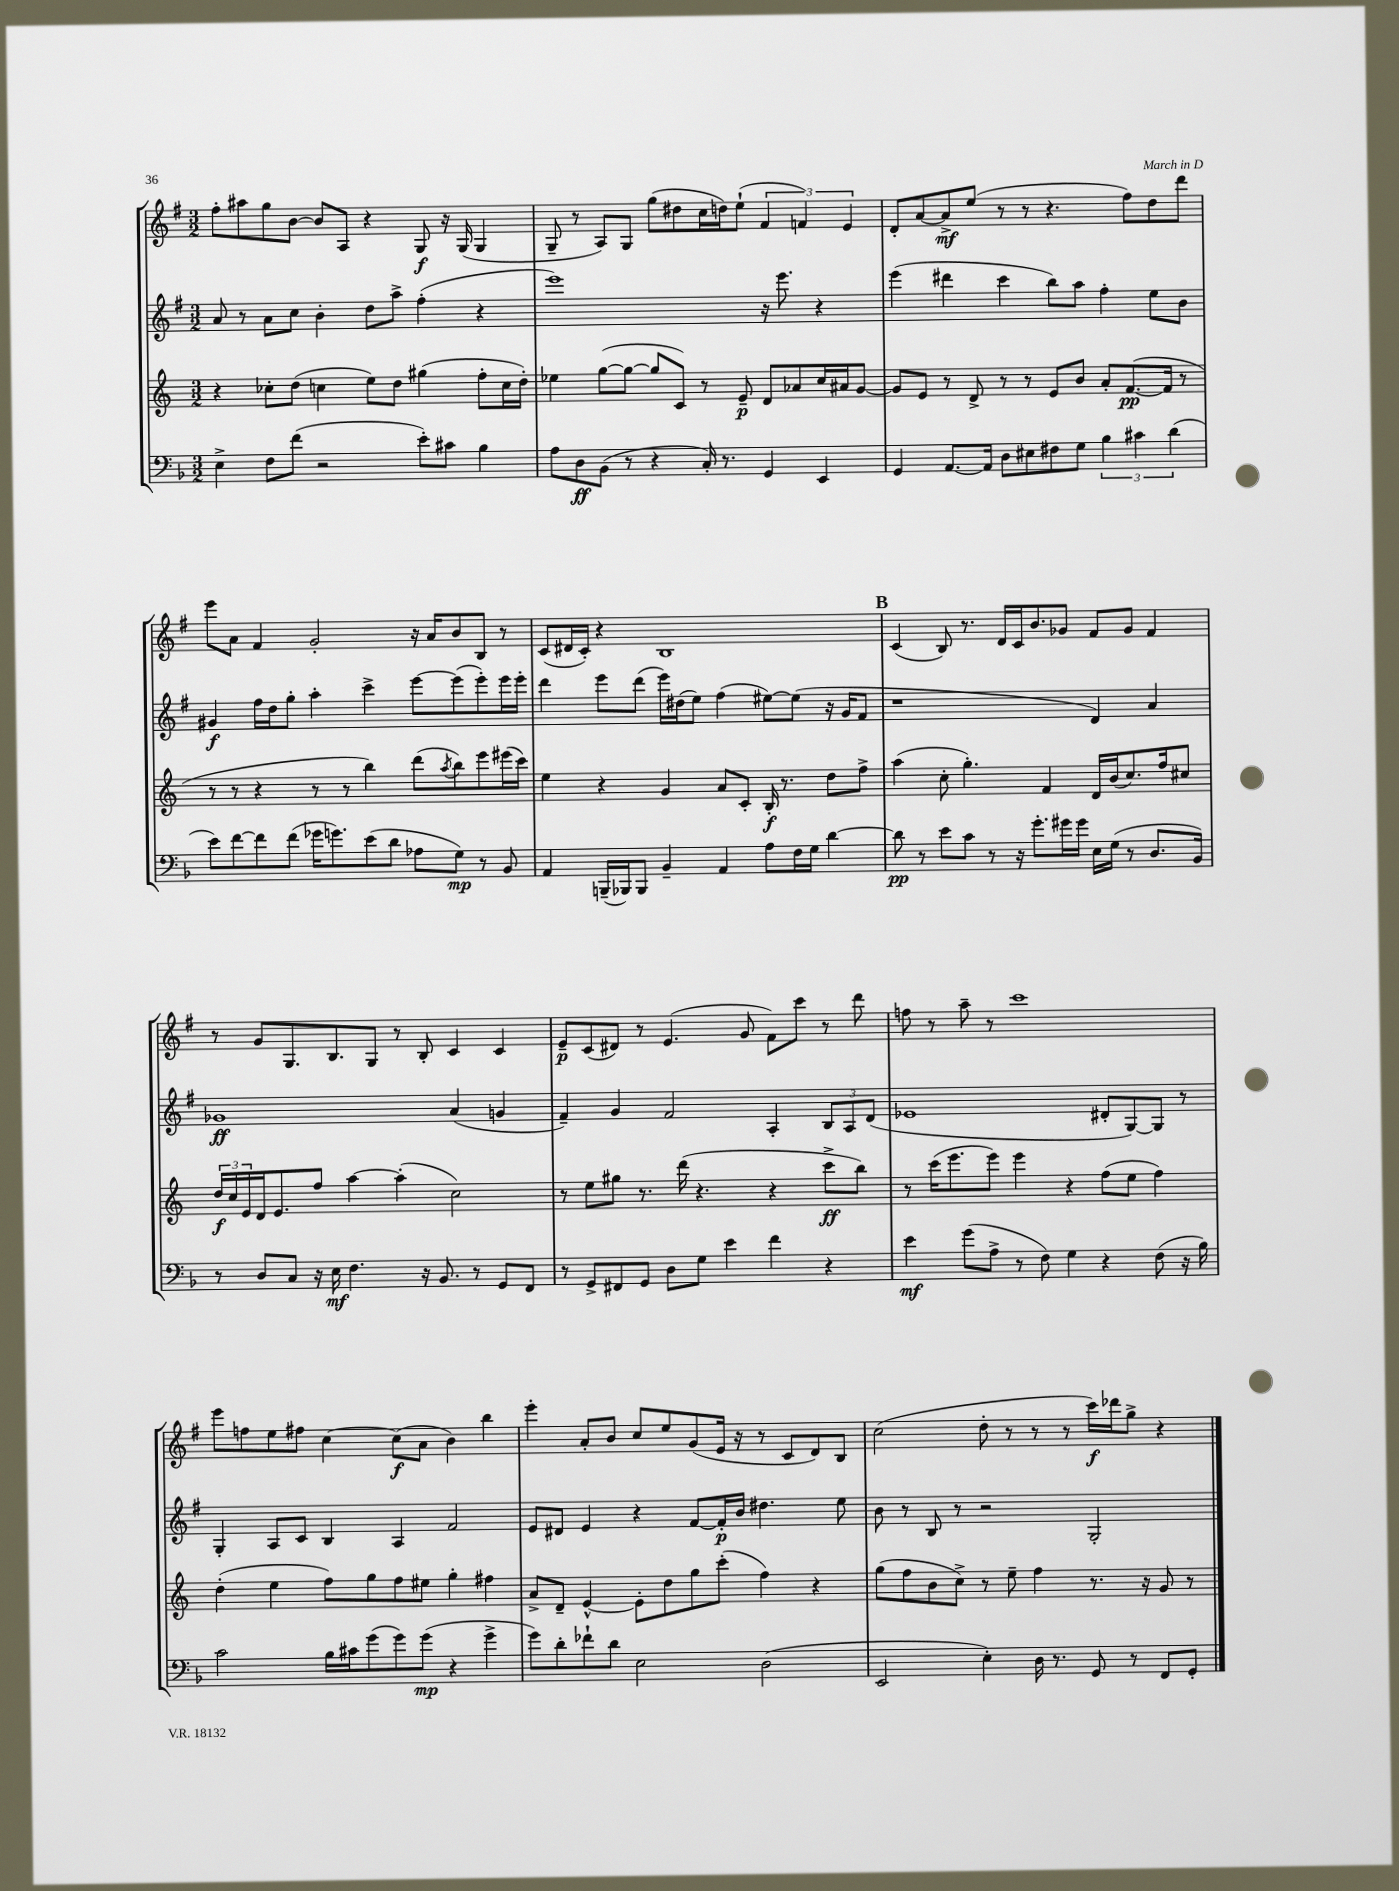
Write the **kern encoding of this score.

**kern	**dynam	**kern	**dynam	**kern	**dynam	**kern	**dynam
*part4	*part4	*part3	*part3	*part2	*part2	*part1	*part1
*staff4	*staff4	*staff3	*staff3	*staff2	*staff2	*staff1	*staff1
*clefF4	*	*clefG2	*	*clefG2	*	*clefG2	*
*k[b-]	*	*k[]	*	*k[f#]	*	*k[f#]	*
*M3/2	*	*M3/2	*	*M3/2	*	*M3/2	*
=49	=49	=49	=49	=49	=49	=49	=49
4E^\	.	4r	.	8a/	.	8ff#'\L	.
.	.	.	.	8r	.	8aa#X\	.
8F\L	.	8cc-X'\L	.	8a\L	.	8gg\	.
(8f\J	.	(8dd\J	.	8cc\J	.	[8b\J	.
2r	.	4ccn\	.	4b'\	.	8b/L]	.
.	.	.	.	.	.	8A/J	.
.	.	8ee\L)	.	8dd\L	.	4r	.
.	.	8dd\J	.	8aa^\J	.	.	.
8e'\L)	.	(4gg#X\	.	(4ff#'\	.	8G/	f
8c#X\J	.	.	.	.	.	16r	.
.	.	.	.	.	.	(16G/	.
4B-\	.	8ff'\L	.	4r	.	4G/	.
.	.	16cc\L	.	.	.	.	.
.	.	16dd'\JJ)	.	.	.	.	.
=50	=50	=50	=50	=50	=50	=50	=50
8A\L	.	4ee-X\	.	1eee)	.	8G~/	.
8D\	ff	.	.	.	.	8r	.
(8BB-\J	.	([8gg\L	.	.	.	8A/L)	.
8r	.	8gg\J_	.	.	.	8G/J	.
4r	.	8gg/L]	.	.	.	(8gg\L	.
.	.	8c/J)	.	.	.	8dd#X\	.
16C'/)	.	8r	.	.	.	16cc\L	.
8.r	.	.	.	.	.	16ddn\J)	.
.	.	8e~/	p	.	.	(8ee`\J	.
4GG/	.	8d/L	.	16r	.	6f#/	.
.	.	.	.	8.eee\	.	.	.
.	.	8a-X/	.	.	.	.	.
.	.	.	.	.	.	6fn/)	.
4EE/	.	16cc/L	.	4r	.	.	.
.	.	16a#X/J	.	.	.	.	.
.	.	.	.	.	.	6e/	.
.	.	[8g/J	.	.	.	.	.
=51	=51	=51	=51	=51	=51	=51	=51
4GG/	.	8g/L]	.	(4eee\	.	8d'/L	.
.	.	8e/J	.	.	.	[8a/	.
[8.AA/L	.	8r	.	4ddd#X\	.	8a^/]	mf
.	.	8d^/	.	.	.	(8ee/J	.
16AA/Jk]	.	.	.	.	.	.	.
8D\L	.	8r	.	4ccc\	.	8r	.
8E#X\	.	8r	.	.	.	8r	.
8F#X\	.	8e/L	.	8bb\L)	.	4.r	.
8G\J	.	8b/J	.	8aa\J	.	.	.
6B-\	.	8a'/L	.	4ff#'\	.	.	.
.	.	([8.f/	pp	.	.	8ff#\L)	.
6c#X\	.	.	.	.	.	.	.
.	.	.	.	8ee\L	.	8dd\	.
.	.	16f/Jk]	.	.	.	.	.
(6d\	.	.	.	.	.	.	.
.	.	8r	.	8b\J	.	8ddd\J	.
!!LO:LB:g=z
=52	=52	=52	=52	=52	=52	=52	=52
8e\L)	.	8r	.	4g#X/	f	8eee\L	.
[8f\	.	8r	.	.	.	8a\J	.
8f\]	.	4r	.	16ff#\LL	.	4f#/	.
.	.	.	.	16dd\J	.	.	.
(8f\J	.	.	.	8gg'\J	.	.	.
16g-X\KL	.	8r	.	4aa'\	.	2g'/	.
8.gn\)	.	.	.	.	.	.	.
.	.	8r	.	.	.	.	.
(8e\	.	4bb\)	.	4ccc^\	.	.	.
8d\J	.	.	.	.	.	.	.
8A-X\L	.	(8ddd\L	.	[8eee\L	.	16r	.
.	.	.	.	.	.	16a/KL	.
.	.	8qaa/	.	.	.	.	.
8G\J)	mp	8bb\)	.	(8eee\]	.	8b/	.
8r	.	8eee\	.	8eee'\)	.	8B/J	.
8BB-/	.	(16eee#X\L	.	16eee\L	.	8r	.
.	.	16ccc\JJ)	.	16eee'\JJ	.	.	.
=53	=53	=53	=53	=53	=53	=53	=53
4AA/	.	4ee\	.	4ddd\	.	(8c/L	.
.	.	.	.	.	.	16d#X/L	.
.	.	.	.	.	.	16c'/JJ)	.
(16BBBn~/LL	.	4r	.	8eee\L	.	4r	.
16BBB-X/J)	.	.	.	.	.	.	.
8BBB-/J	.	.	.	(8ddd\J	.	.	.
4BB-~/	.	4g/	.	16eee\LL)	.	1B	.
.	.	.	.	(16dd#X\J	.	.	.
.	.	.	.	8ee\J)	.	.	.
4AA/	.	8a/L	.	(4ff#\	.	.	.
.	.	8c'/J	.	.	.	.	.
8A\L	.	16B'/	f	[8ee#X\L)	.	.	.
.	.	8.r	.	.	.	.	.
16F\L	.	.	.	(8ee#\J]	.	.	.
16G\JJ	.	.	.	.	.	.	.
[4d\	.	8dd\L	.	16r	.	.	.
.	.	.	.	16g/KL	.	.	.
.	.	8ff^\J	.	8f#/J	.	.	.
!!LO:REH:place=s1:t=B
=54	=54	=54	=54	=54	=54	=54	=54
8d\]	pp	(4aa\	.	1r	.	(4c/	.
8r	.	.	.	.	.	.	.
8e\L	.	8cc'\	.	.	.	8B/)	.
8c\J	.	4.gg'\)	.	.	.	8.r	.
8r	.	.	.	.	.	.	.
.	.	.	.	.	.	16d/LL	.
16r	.	.	.	.	.	16c/J	.
8.g'\L	.	.	.	.	.	8.b/	.
.	.	4f/	.	.	.	.	.
16g#X\L	.	.	.	.	.	8g-X/J	.
16g#\JJ	.	.	.	.	.	.	.
16E\LL	.	16d/LL	.	4d/)	.	8f#/L	.
(16G\JJ	.	(16b/J	.	.	.	.	.
8r	.	8.cc/)	.	.	.	8g-/J	.
8.D/L	.	.	.	4a/	.	4f#/	.
.	.	16ff/k	.	.	.	.	.
.	.	8cc#X/J	.	.	.	.	.
16BB-/Jk)	.	.	.	.	.	.	.
!!LO:LB:g=z
=55	=55	=55	=55	=55	=55	=55	=55
8r	.	24dd/LL	f	1g-X	ff	8r	.
.	.	24cc/	.	.	.	.	.
.	.	24e/	.	.	.	.	.
8D/L	.	16d/J	.	.	.	8g/L	.
.	.	8.e/	.	.	.	.	.
8C/J	.	.	.	.	.	8.G/	.
16r	.	8ff/J	.	.	.	.	.
16E\	mf	.	.	.	.	8.B/	.
4.F\	.	[4aa\	.	.	.	.	.
.	.	.	.	.	.	8G/J	.
.	.	(4aa'\]	.	.	.	8r	.
16r	.	.	.	.	.	8B'/	.
8.BB-/	.	.	.	.	.	.	.
.	.	2cc\)	.	(4a/	.	4c/	.
8r	.	.	.	.	.	.	.
8GG/L	.	.	.	4gn/	.	4c/	.
8FF/J	.	.	.	.	.	.	.
=56	=56	=56	=56	=56	=56	=56	=56
8r	.	8r	.	4f#~/)	.	8e~/L	p
8GG^/L	.	8ee\L	.	.	.	(8c/	.
8FF#X/	.	8gg#X\J	.	4g/	.	8d#X/J)	.
8GG/J	.	8.r	.	.	.	8r	.
8D\L	.	.	.	2f#/	.	(4.e/	.
.	.	(16ddd\	.	.	.	.	.
8G\J	.	4.r	.	.	.	.	.
4e\	.	.	.	.	.	.	.
.	.	.	.	.	.	8g/	.
4f\	.	4r	.	4A'/	.	8f#\L)	.
.	.	.	.	.	.	8ccc\J	.
4r	.	8ccc^\L	ff	12B/L	.	8r	.
.	.	.	.	12A/	.	.	.
.	.	8bb\J)	.	.	.	8ddd\	.
.	.	.	.	(12d/J	.	.	.
=57	=57	=57	=57	=57	=57	=57	=57
4e\	mf	8r	.	1e-X	.	8ffn\	.
.	.	(16ccc\KL	.	.	.	8r	.
.	.	8.eee\	.	.	.	.	.
(8g\L	.	.	.	.	.	8aa~\	.
8A^\J	.	8eee\J)	.	.	.	8r	.
8r	.	4eee\	.	.	.	1ccc	.
8F\)	.	.	.	.	.	.	.
4G\	.	4r	.	.	.	.	.
4r	.	(8ff\L	.	8d#X'/L	.	.	.
.	.	8ee\J	.	[8G/)	.	.	.
(8F\	.	4ff\)	.	8G/J]	.	.	.
16r	.	.	.	8r	.	.	.
16B-\)	.	.	.	.	.	.	.
!!LO:LB:g=z
=58	=58	=58	=58	=58	=58	=58	=58
2c\	.	(4dd'\	.	4G'/	.	8eee\L	.
.	.	.	.	.	.	8ffn\	.
.	.	4ee\	.	8A/L	.	8ee\	.
.	.	.	.	8c/J	.	8ff#X\J	.
16B-\LL	.	8ff\L)	.	4B/	.	[4cc\	.
16c#X\J	.	.	.	.	.	.	.
(8g\	.	8gg\	.	.	.	.	.
8g\)	.	8ff\	.	4A/	.	(8cc\L]	f
(8g\J	mp	8ee#X\J	.	.	.	8a\J	.
4r	.	4gg'\	.	2f#/	.	4b\)	.
4g^\	.	4ff#X\	.	.	.	4bb\	.
=59	=59	=59	=59	=59	=59	=59	=59
8g\L)	.	8a^/L	.	8e/L	.	4eee'\	.
8d'\	.	8d~/J	.	8d#X/J	.	.	.
8f-X`\	.	[4e^^/	.	4e/	.	8a'/L	.
8d\J	.	.	.	.	.	8b/J	.
2E\	.	8e'\L]	.	4r	.	8cc/L	.
.	.	8dd\	.	.	.	8ee/	.
.	.	8gg\	.	[8f#/L	.	(8g/	.
.	.	(8ccc'\J	.	16f#'/L]	p	16e/Jk	.
.	.	.	.	16b/JJ	.	16r	.
(2D\	.	4ff\)	.	4.dd#X\	.	8r	.
.	.	.	.	.	.	8c/L	.
.	.	4r	.	.	.	8d/)	.
.	.	.	.	8ee\	.	8B/J	.
=60	=60	=60	=60	=60	=60	=60	=60
2EE/	.	(8gg\L	.	8b\	.	(2cc\	.
.	.	8ff\	.	8r	.	.	.
.	.	8b\	.	8B/	.	.	.
.	.	8cc^\J)	.	8r	.	.	.
4E'\)	.	8r	.	2r	.	8dd'\	.
.	.	8ee~\	.	.	.	8r	.
16D\	.	4ff\	.	.	.	8r	.
8.r	.	.	.	.	.	.	.
.	.	.	.	.	.	8r	.
8GG/	.	8.r	.	2G'/	.	16ccc\LL)	f
.	.	.	.	.	.	16ddd-X\J	.
8r	.	.	.	.	.	8gg^\J	.
.	.	16r	.	.	.	.	.
8FF/L	.	8g/	.	.	.	4r	.
8GG'/J	.	8r	.	.	.	.	.
==	==	==	==	==	==	==	==
*-	*-	*-	*-	*-	*-	*-	*-
